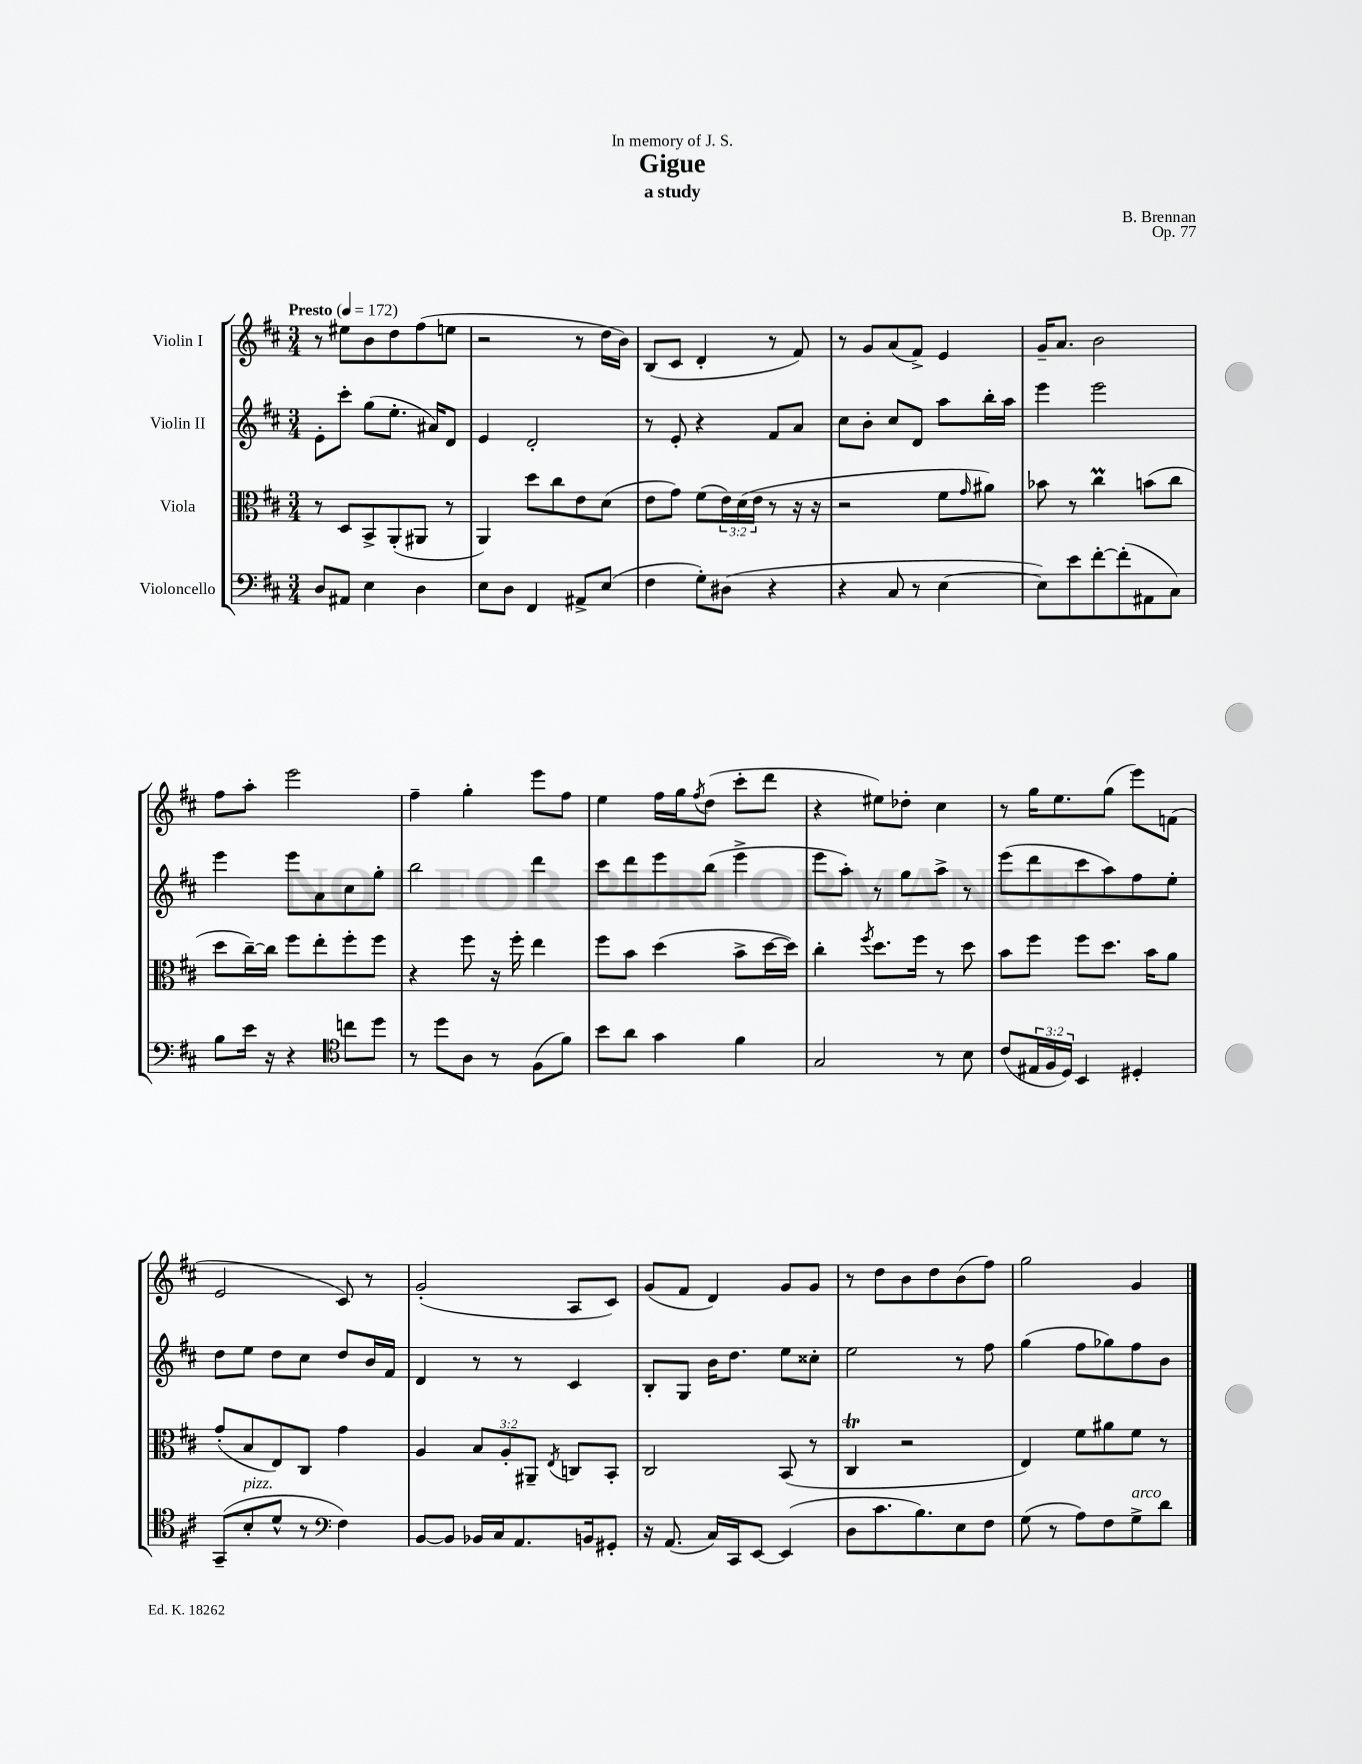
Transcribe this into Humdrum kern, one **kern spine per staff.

**kern	**kern	**kern	**kern
*staff4	*staff3	*staff2	*staff1
*clefF4	*clefC3	*clefG2	*clefG2
*k[f#c#]	*k[f#c#]	*k[f#c#]	*k[f#c#]
*M3/4	*M3/4	*M3/4	*M3/4
*MM172	*MM172	*MM172	*MM172
8D	8r	8e'	8r
8AA#	8D	8ccc#'	8ee#
4E	8BB^	(8gg	8b
.	(8AA'	8.ee'	8dd
4D	8AA#	.	(8ff#
.	.	16a#)	.
.	8r	8d	8ee
=	=	=	=
8E	4AA)	4e	2r
8D	.	.	.
4FF#	8dd	2d'	.
.	8cc#	.	.
8AA#^	8e	.	8r
(8E	(8d	.	16dd
.	.	.	16b)
=	=	=	=
4F#	8e	8r	(8B
.	8g)	8e'	8c#
8G')	(8f#	4r	4d'
(8D#	24e)	.	.
.	(24d	.	.
.	24e	.	.
4r	8r	8f#	8r
.	16r	8a	8f#)
.	16r	.	.
=	=	=	=
4r	2r	8cc#	8r
.	.	8b'	8g
8C#	.	8cc#	(8a
8r	.	8d	8f#^)
[4E	8f#	8aa	4e
.	16qqg	.	.
.	8a#)	16bb'	.
.	.	16aa	.
=	=	=	=
8E])	8b-	4eee	16g~
.	.	.	8.a
8e	8r	.	.
[8f#'	4cc#	2eee	2b
(8f#']	.	.	.
8AA#	(8b	.	.
8C#)	8cc#	.	.
=	=	=	=
8B	8dd	4eee	8ff#
16e	[16cc#~)	.	8aa'
16r	16cc#]	.	.
4r	8ff#	8eee	2eee
.	8ee'	8a	.
*clefC4	*	*	*
8cc	8ff#'	8cc#	.
8dd	8ff#	8gg'	.
=	=	=	=
8r	4r	2bb	4ff#~
8dd	.	.	.
8A	8ff#	.	4gg'
8r	16r	.	.
.	16ff#'	.	.
(8F#	4ee	4ddd	8eee
8f#)	.	.	8ff#
=	=	=	=
8b	8ff#	8ccc#	4ee
8a	8b	8ddd	.
4g	(4dd	8eee	16ff#
.	.	.	16gg
.	.	.	8qff#
.	.	(8bb	(8dd
4f#	8b^	4eee^	8ccc#'
.	[16dd	.	8ddd
.	16dd])	.	.
=	=	=	=
2G	4cc#'	8eee	4r
.	.	8aa')	.
.	8qff#	.	.
.	8.dd	8r	8ee#)
.	.	8gg	8dd-'
.	16ff#	.	.
8r	8r	8aa^	4cc#
8B	8dd	8r	.
=	=	=	=
(8c#	8b	(8eee	8r
24E#	8ff#	8ddd	16gg
24F#	.	.	.
.	.	.	8.ee
24D)	.	.	.
4BB	8ff#	8ccc#	.
.	8.dd	8aa)	(8gg
4D#'	.	8ff#	8eee)
.	16b	.	.
.	8a	8ee'	(8f
=	=	=	=
(8GG~	(8g'	8dd	2e
8B'	8B	8ee	.
8d^^	8E)	8dd	.
8r	8C#	8cc#	.
*clefF4	*	*	*
4F#)	4g	8dd	8c#)
.	.	16b	8r
.	.	16f#	.
=	=	=	=
[8BB	4A	4d	(2g'
8BB]	.	.	.
16BB-	12B	8r	.
16C#	.	.	.
.	12A'	.	.
8.AA	.	8r	.
.	12AA#~	.	.
.	8qE	.	.
.	8C	4c#	8A
16BB	.	.	.
8GG#'	8BB'	.	8c#)
=	=	=	=
16r	2C#	8B'	(8g
(8.AA	.	.	.
.	.	8G	8f#
16C#)	.	16b	4d)
16CC#	.	8.dd	.
[8EE	.	.	.
(4EE]	(8BB	8ee	8g
.	8r	8cc##'	8g
=	=	=	=
8D	4C#	2ee	8r
8.c#	.	.	8dd
.	2r	.	8b
8.B)	.	.	.
.	.	.	8dd
8E	.	8r	(8b
8F#	.	8ff#	8ff#)
=	=	=	=
(8G	4E)	(4gg	2gg
8r	.	.	.
8A)	8f#	8ff#	.
8F#	8a#	8gg-)	.
8G^	8f#	8ff#	4g
8d	8r	8b	.
==	==	==	==
*-	*-	*-	*-
